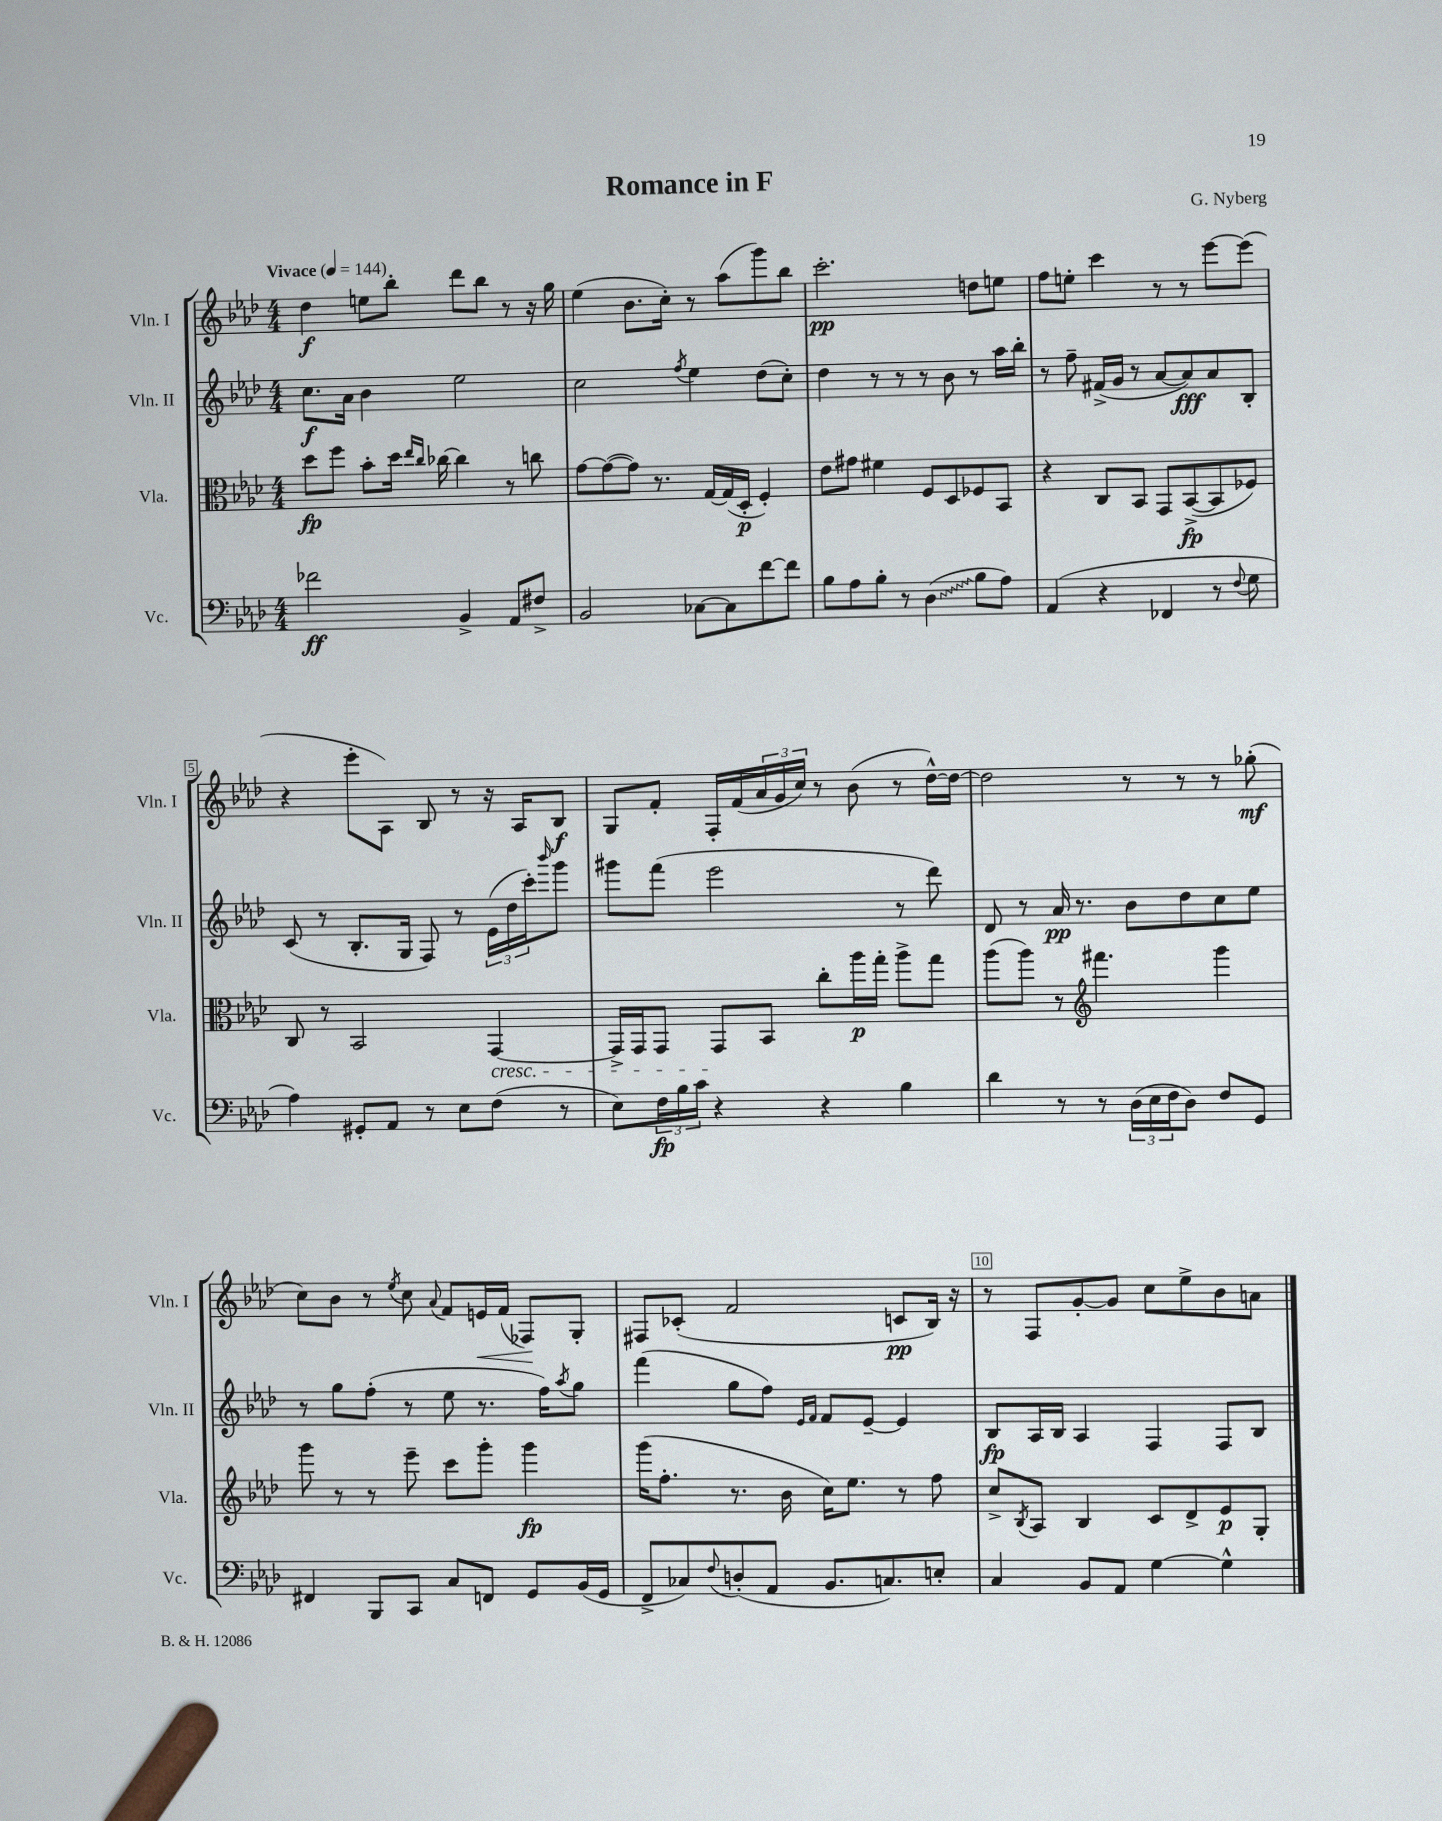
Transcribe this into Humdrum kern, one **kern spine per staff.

**kern	**kern	**kern	**kern
*staff4	*staff3	*staff2	*staff1
*clefF4	*clefC3	*clefG2	*clefG2
*k[b-e-a-d-]	*k[b-e-a-d-]	*k[b-e-a-d-]	*k[b-e-a-d-]
*M4/4	*M4/4	*M4/4	*M4/4
*MM144	*MM144	*MM144	*MM144
2f-	8dd-	8.cc	4dd-
.	8ff	.	.
.	.	16a-	.
.	8b-'	4b-	8ee
.	16dd-	.	8bb-'
.	16qqee-	.	.
.	16qqcc	.	.
.	[16cc-	.	.
4BB-^	4cc-]	2ee-	8ddd-
.	.	.	8bb-
8AA-	8r	.	8r
8F#^	8cc	.	16r
.	.	.	16gg
=	=	=	=
2BB-	[8g	2cc	(4ee-
.	(8g_	.	.
.	8g])	.	8.b-
.	8.r	.	.
.	.	.	16cc')
.	.	8qff	.
[8C-	.	4ee-	8r
.	[16G	.	.
8C-]	(16G]	.	(8aa-
.	16D-'	.	.
[8f	4F')	(8dd-	8ggg)
8f]	.	8cc')	8bb-
=	=	=	=
8B-	8e-	4dd-	2.ccc'
8A-	8g#	.	.
8B-'	4f#	8r	.
8r	.	8r	.
(4D-	8F	8r	.
.	8D-	8b-	.
8B-	8F-	8r	8dd
8A-)	8BB-	16aa-	8ee
.	.	16bb-'	.
=	=	=	=
(4AA-	4r	8r	8ff
.	.	8ff~	8ee'
4r	8C	(16f#^	4ccc
.	.	16g	.
.	8BB-	8r	.
4FF-	8GG	[8a-	8r
.	([8BB-^	8a-])	8r
8r	8BB-]	8a-	[8eee-
8qqF	.	.	.
8G	8F-)	8B-'	(8eee-]
=	=	=	=
4A-)	8C	(8c	4r
.	8r	8r	.
8GG#'	2BB-	8.B-'	8eee-'
8AA-	.	.	8A-)
.	.	16G	.
8r	.	8F)	8B-
8E-	.	8r	8r
(8F	[4GG	(24e-	16r
.	.	24dd-	.
.	.	.	16A-
.	.	24ccc')	.
.	.	16qqbbb-	.
8r	.	8ggg	8B-
=	=	=	=
8E-)	16GG^]	8ggg#	8G
.	16GG	.	.
24F	8GG	(8fff	8f'
24B-	.	.	.
24c	.	.	.
4r	8GG	2eee-	16F'
.	.	.	(16f
.	8BB-	.	24a-
.	.	.	24g
.	.	.	24cc)
4r	8cc'	.	8r
.	16aa-	.	(8b-
.	16gg'	.	.
4B-	8aa-^	8r	8r
.	8gg	8ddd-)	[16dd-^^)
.	.	.	16dd-_
=	=	=	=
4d-	(8aa-	8d-	2dd-]
.	8aa-)	8r	.
8r	8r	16a-	.
.	.	8.r	.
*	*clefG2	*	*
8r	4.fff#	.	.
(24D-	.	8b-	8r
24E-	.	.	.
24F	.	.	.
8D-)	.	8dd-	8r
8F	4ggg	8cc	8r
8GG	.	8ee-	(8gg-'
=	=	=	=
4FF#	8ggg	8r	8cc)
.	8r	8gg	8b-
8BBB-	8r	(8ff'	8r
.	.	.	8qee-
8CC	8eee-~	8r	8cc
.	.	.	8qqa-
8C	8ccc	8ee-	8f
8FF	8ggg'	8.r	16e
.	.	.	(16f
8GG	4ggg	.	8F-)
.	.	16ff)	.
.	.	8qaa-	.
(16BB-	.	8gg	8G'
16GG	.	.	.
=	=	=	=
8FF^	(16ggg	(4fff	8F#
.	8.ff'	.	.
8C-)	.	.	(8c-'
8qqF	.	.	.
(8D'	8.r	8gg	2f
8AA-	.	8ff)	.
.	16b-	.	.
.	.	16qqe-	.
.	.	16qqf	.
8.BB-	16cc)	8f	.
.	8.ee-	.	.
.	.	[8e-~	.
8.C)	.	.	.
.	8r	4e-]	8c
8E'	8ff	.	16B-)
.	.	.	16r
=	=	=	=
4C	8cc^	8B-	8r
.	8qB-	.	.
.	8A-	16A-	8F
.	.	16B-	.
8BB-	4B-	4A-	[8g'
8AA-	.	.	8g]
[4G	8c	4F	8cc
.	8d-^	.	8ee-^
4G^^]	8e-	8F	8b-
.	8G'	8B-	8a
==	==	==	==
*-	*-	*-	*-
